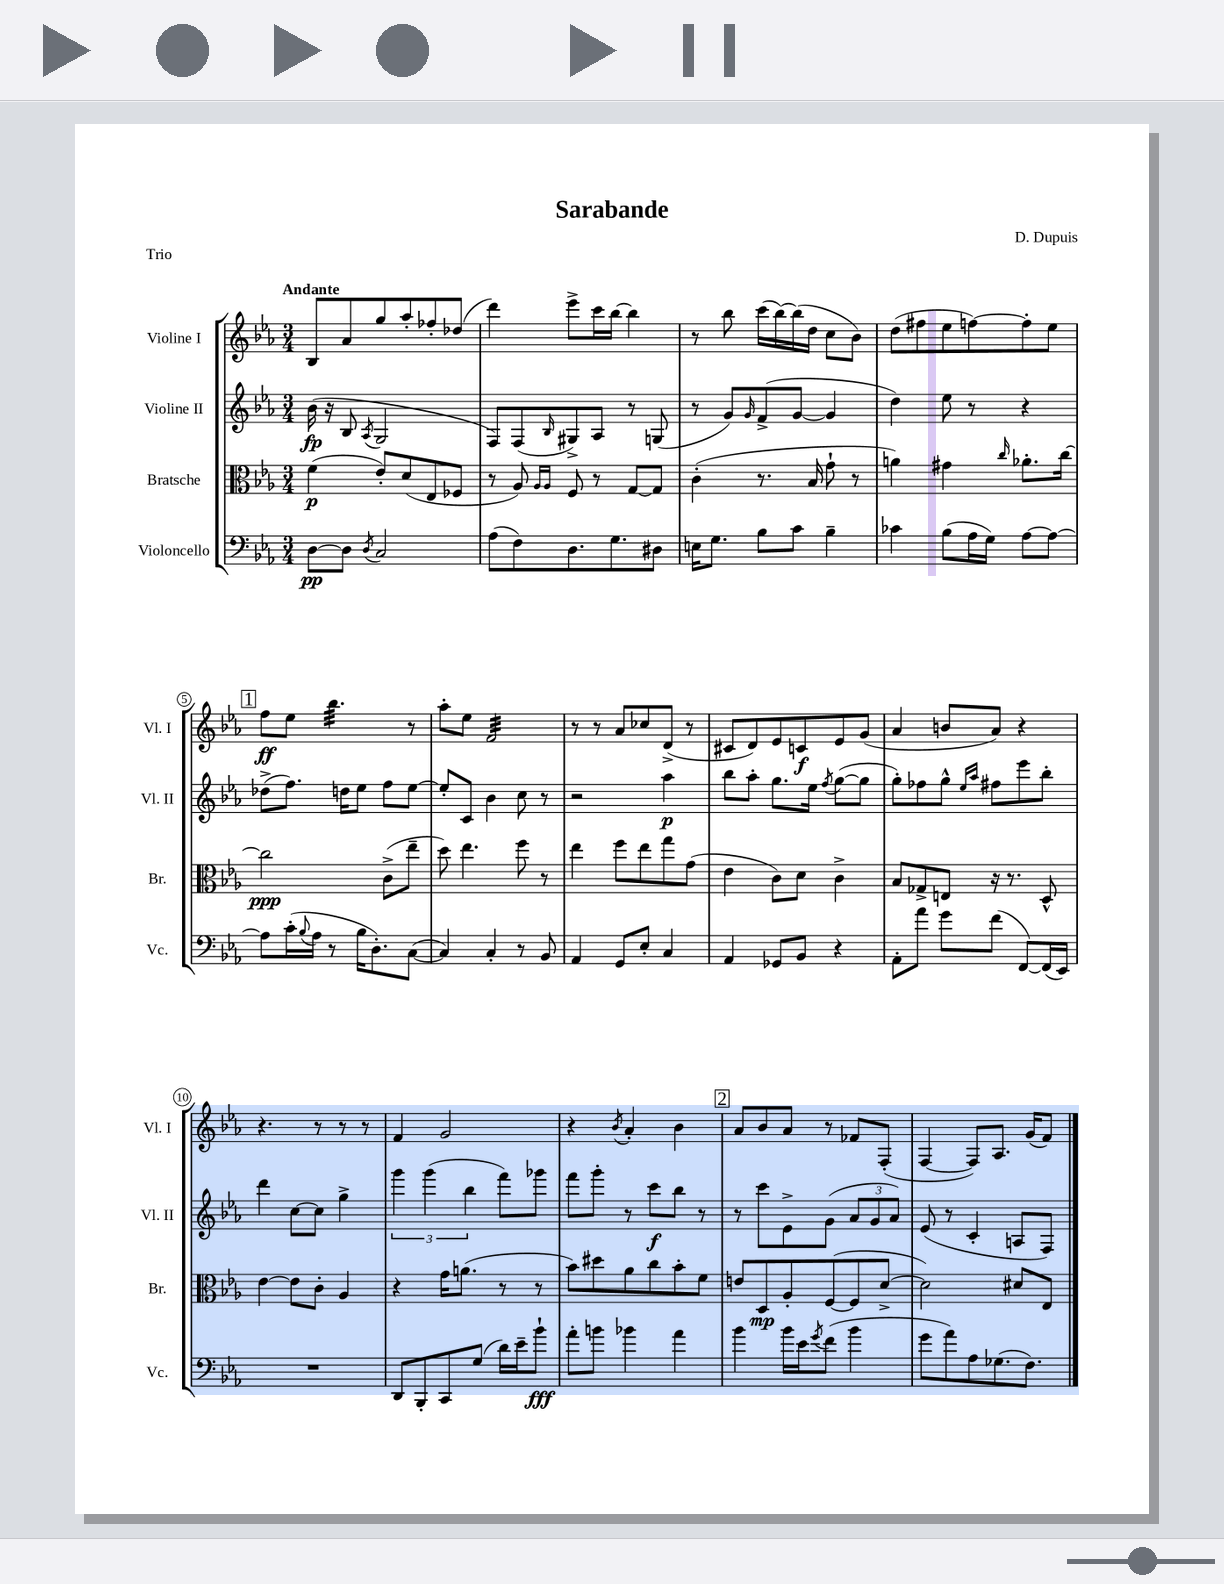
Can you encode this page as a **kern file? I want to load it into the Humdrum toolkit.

**kern	**dynam	**kern	**dynam	**kern	**dynam	**kern	**dynam
*part4	*part4	*part3	*part3	*part2	*part2	*part1	*part1
*staff4	*staff4	*staff3	*staff3	*staff2	*staff2	*staff1	*staff1
*I"Violoncello	*	*I"Bratsche	*	*I"Violine II	*	*I"Violine I	*
*I'Vc.	*	*I'Br.	*	*I'Vl. II	*	*I'Vl. I	*
*clefF4	*	*clefC3	*	*clefG2	*	*clefG2	*
*k[b-e-a-]	*	*k[b-e-a-]	*	*k[b-e-a-]	*	*k[b-e-a-]	*
*M3/4	*	*M3/4	*	*M3/4	*	*M3/4	*
=1	=1	=1	=1	=1	=1	=1	=1
!	!	!	!	!	!	!LO:TX:a:B:t=Andante	!
[8D\L	pp	(4f\	p	(16b-\	fp	8B-/L	.
.	.	.	.	16r	.	.	.
8D\J]	.	.	.	8B-/	.	8a-/	.
8qD/	.	.	.	8qA-/	.	.	.
2C/	.	8e-'/L)	.	2G/	.	8gg/	.
.	.	(8d/	.	.	.	8aa-'/	.
.	.	8E-/	.	.	.	8ff-X'/	.
.	.	8F-X/J	.	.	.	(8dd-X/J	.
=2	=2	=2	=2	=2	=2	=2	=2
(8A-\L	.	8r	.	8F/L)	.	4ddd\)	.
8F\)	.	8A-/)	.	(8F/	.	.	.
.	.	16qqA-/LL	.	.	.	.	.
.	.	16qqA-/JJ	.	16qqB-/	.	.	.
8.D\	.	8F/	.	8G#X^/)	.	8eee-^\L	.
.	.	8r	.	8A-/J	.	16ccc\L	.
8.G\	.	.	.	.	.	[16bb-\JJ	.
.	.	[8G/L	.	8r	.	4bb-\]	.
8D#X\J	.	8G/J]	.	(8Gn/	.	.	.
=3	=3	=3	=3	=3	=3	=3	=3
16En\KL	.	(4c'\	.	8r	.	8r	.
8.G\J	.	.	.	.	.	.	.
.	.	.	.	8g/L)	.	8bb-\	.
.	.	.	.	16qqg/	.	.	.
8B-\L	.	8.r	.	(8f^/	.	(16ccc\LL	.
.	.	.	.	.	.	[16bb-\)	.
8c\J	.	.	.	[8g/J	.	(16bb-\]	.
.	.	16B-/	.	.	.	16dd\JJ	.
4B-~\	.	8g`\	.	4g/]	.	8cc\L	.
.	.	8r	.	.	.	8b-\J)	.
=4	=4	=4	=4	=4	=4	=4	=4
4c-X\	.	4an\)	.	4dd\)	.	(8dd\L	.
.	.	.	.	.	.	8ff#X\	.
(8B-\L	.	4g#X\	.	8ee-\	.	8ee-\	.
16A-\L	.	.	.	8r	.	[8ffn\)	.
16G\JJ)	.	.	.	.	.	.	.
.	.	16qqcc/	.	.	.	.	.
[8A-\L	.	8.a-X'\L	.	4r	.	8ff'\]	.
8A-\J_	.	.	.	.	.	8ee-\J	.
.	.	[16cc\Jk	.	.	.	.	.
!!LO:LB:g=z
!!LO:REH:place=s1:t=1
=5	=5	=5	=5	=5	=5	=5	=5
8A-\L]	.	2cc\]	ppp	(8dd-X^\L	.	8ff\L	ff
(16c'\L	.	.	.	8.ff\J)	.	8ee-\J	.
8qqB-/	.	.	.	.	.	.	.
16A-\JJ	.	.	.	.	.	.	.
*	*	*	*	*	*	*tremolo	*
8r	.	.	.	.	.	32bb-\LLL	.
.	.	.	.	.	.	32bb-\	.
.	.	.	.	16ddn\KL	.	32bb-\	.
.	.	.	.	.	.	32bb-\	.
16B-\KL	.	.	.	8ee-\J	.	32bb-\	.
.	.	.	.	.	.	32bb-\	.
8.D'\)	.	.	.	.	.	32bb-\	.
.	.	.	.	.	.	32bb-\	.
.	.	(8c^\L	.	8ff\L	.	32bb-\	.
.	.	.	.	.	.	32bb-\	.
.	.	.	.	.	.	32bb-\	.
.	.	.	.	.	.	32bb-\JJJ	.
*	*	*	*	*	*	*Xtremolo	*
([8C\J	.	8ee-~\J	.	[8ee-\J	.	8r	.
=6	=6	=6	=6	=6	=6	=6	=6
4C/])	.	8dd\)	.	8ee-'/L]	.	8aa-'\L	.
.	.	4.ee-\	.	8c/J	.	8ee-\J	.
*	*	*	*	*	*	*tremolo	*
4C'/	.	.	.	4b-\	.	32f/LLL	.
.	.	.	.	.	.	32f/	.
.	.	.	.	.	.	32f/	.
.	.	.	.	.	.	32f/	.
.	.	.	.	.	.	32f/	.
.	.	.	.	.	.	32f/	.
.	.	.	.	.	.	32f/	.
.	.	.	.	.	.	32f/	.
8r	.	8ff\	.	8cc\	.	32f/	.
.	.	.	.	.	.	32f/	.
.	.	.	.	.	.	32f/	.
.	.	.	.	.	.	32f/	.
8BB-/	.	8r	.	8r	.	32f/	.
.	.	.	.	.	.	32f/	.
.	.	.	.	.	.	32f/	.
.	.	.	.	.	.	32f/JJJ	.
*	*	*	*	*	*	*Xtremolo	*
=7	=7	=7	=7	=7	=7	=7	=7
4AA-/	.	4ee-\	.	2r	.	8r	.
.	.	.	.	.	.	8r	.
8GG/L	.	8ff\L	.	.	.	8a-/L	.
8E-'/J	.	8ee-\	.	.	.	8cc-X/	.
4C/	.	8gg\	.	4aa-\	p	(8d^/J	.
.	.	(8g\J	.	.	.	8r	.
=8	=8	=8	=8	=8	=8	=8	=8
4AA-/	.	4e-\	.	8bb-\L	.	8c#X/L	.
.	.	.	.	8aa-'\J	.	8d/)	.
8GG-X/L	.	8c\L)	.	8.gg\L	.	8e-/	.
8BB-/J	.	8d\J	.	.	.	8cn/	f
.	.	.	.	16ee-\Jk	.	.	.
.	.	.	.	8qff/	.	.	.
4r	.	4c^\	.	([8gg\L	.	8e-/	.
.	.	.	.	8gg\J]	.	(8g/J	.
=9	=9	=9	=9	=9	=9	=9	=9
8AA-'\L	.	8B-/L	.	8gg'\L)	.	4a-/	.
8a-\J	.	8G-X^/	.	8ff-X\	.	.	.
8g\L	.	8En/J	.	8gg^^\J	.	8bn/L	.
.	.	.	.	16qqee-/LL	.	.	.
.	.	.	.	16qqaa-/JJ	.	.	.
(8f\J	.	16r	.	8ff#X\L	.	8a-/J)	.
.	.	8.r	.	.	.	.	.
[8FF/L)	.	.	.	8eee-\	.	4r	.
(16FF/L]	.	8D^^/	.	8bb-'\J	.	.	.
16EE-/JJ)	.	.	.	.	.	.	.
!!LO:LB:g=z
=10	=10	=10	=10	=10	=10	=10	=10
2.r	.	[4e-\	.	4ddd\	.	4.r	.
.	.	8e-\L]	.	[8cc\L	.	.	.
.	.	8c'\J	.	8cc\J]	.	8r	.
.	.	4A-/	.	4gg^\	.	8r	.
.	.	.	.	.	.	8r	.
=11	=11	=11	=11	=11	=11	=11	=11
8DD/L	.	4r	.	6ggg\	.	4f/	.
8BBB-'/	.	.	.	.	.	.	.
.	.	.	.	(6ggg\	.	.	.
8CC/	.	16g\KL	.	.	.	2g/	.
.	.	(8.an\J	.	.	.	.	.
.	.	.	.	6bb-\	.	.	.
(8G/J	.	.	.	.	.	.	.
16d\LL)	.	8r	.	8fff\L)	.	.	.
16e-~\J	.	.	.	.	.	.	.
8b-`\J	fff	8r	.	8ggg-X\J	.	.	.
=12	=12	=12	=12	=12	=12	=12	=12
8a-'\L	.	8b-\L)	.	8fff\L	.	4r	.
8bn\J	.	8dd#X\	.	8ggg'\J	.	.	.
.	.	.	.	.	.	8qb-/	.
4b-X\	.	8a-\	.	8r	.	4a-'/	.
.	.	8cc\	.	8ccc\L	f	.	.
4a-\	.	8b-'\	.	8bb-\J	.	4b-\	.
.	.	8f\J	.	8r	.	.	.
!!LO:REH:place=s1:t=2
=13	=13	=13	=13	=13	=13	=13	=13
4b-\	.	8en/L	.	8r	.	8a-/L	.
.	.	8D/	mp	8ccc\L	.	8b-/	.
16b-\LL	.	8A-'/	.	8e-^\	.	8a-/J	.
16e-\J	.	.	.	.	.	.	.
8qg/	.	.	.	.	.	.	.
(8f\J	.	([8F/	.	(8g\J	.	8r	.
4b-\	.	8F/]	.	12a-/L	.	8f-X/L	.
.	.	.	.	12g/	.	.	.
.	.	[8d^/J	.	.	.	(8F'/J	.
.	.	.	.	12a-/J)	.	.	.
=14	=14	=14	=14	=14	=14	=14	=14
8g\L	.	2d\])	.	(8e-/	.	[4F/	.
8a-\)	.	.	.	8r	.	.	.
8A-\	.	.	.	4c'/	.	8F/L])	.
(8.G-X\	.	.	.	.	.	8.A-/J	.
.	.	8d#X/L	.	8An/L	.	.	.
8.F\J)	.	.	.	.	.	(16g/KL	.
.	.	8E-/J	.	8F/J)	.	8f/J)	.
==	==	==	==	==	==	==	==
*-	*-	*-	*-	*-	*-	*-	*-
